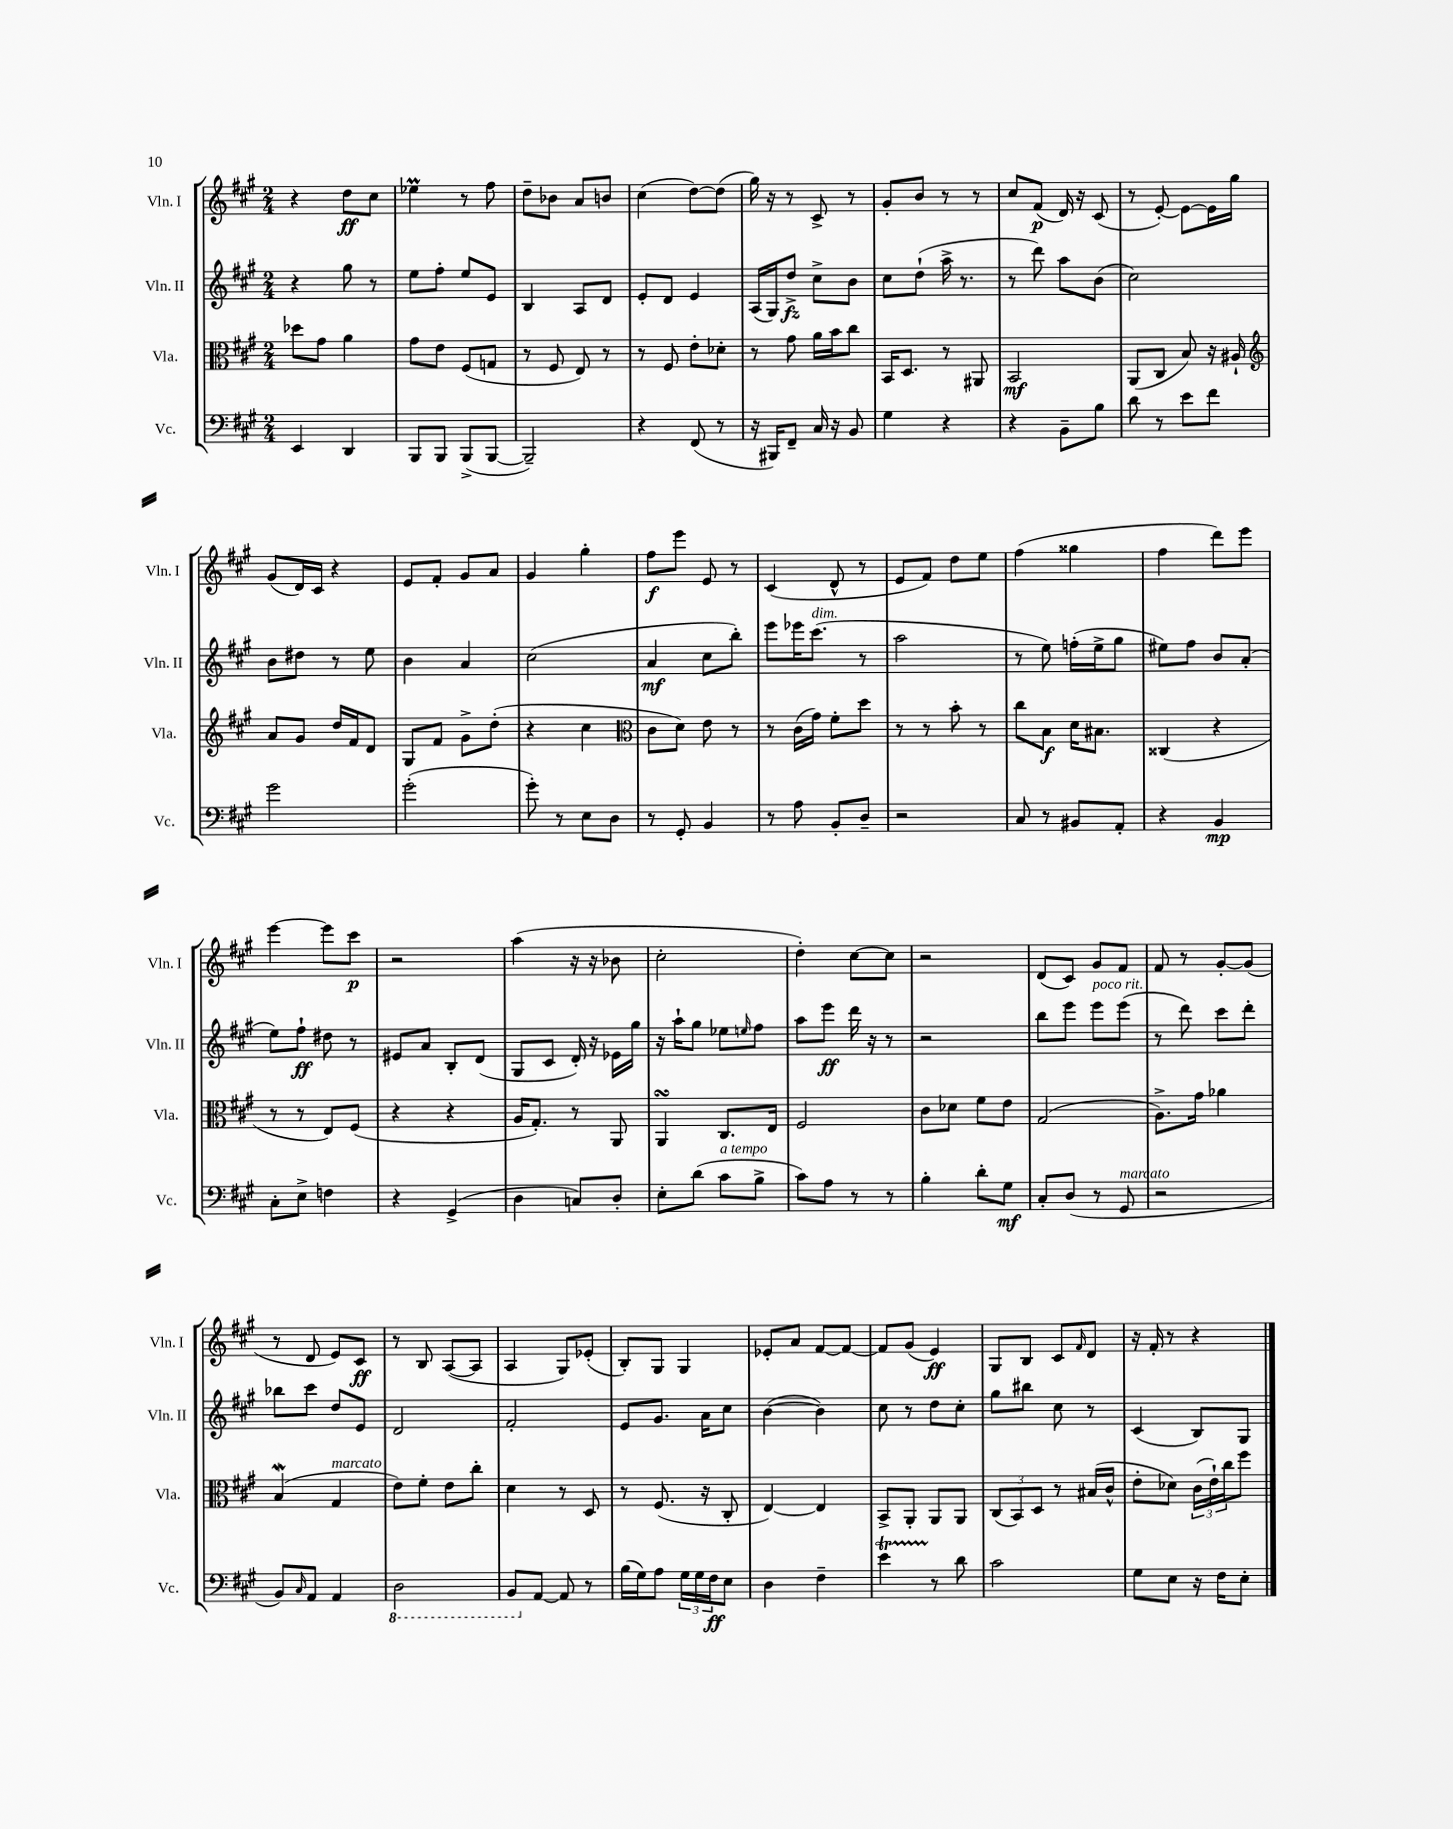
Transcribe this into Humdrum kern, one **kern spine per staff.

**kern	**kern	**kern	**kern
*staff4	*staff3	*staff2	*staff1
*clefF4	*clefC3	*clefG2	*clefG2
*k[f#c#g#]	*k[f#c#g#]	*k[f#c#g#]	*k[f#c#g#]
*M2/4	*M2/4	*M2/4	*M2/4
4EE	8dd-	4r	4r
.	8g#	.	.
4DD	4a	8gg#	8dd
.	.	8r	8cc#
=	=	=	=
8BBB	8g#	8ee	4ee-
8BBB	8e	8ff#'	.
(8BBB^	(8F#	8ee	8r
[8BBB	8G	8e	8ff#
=	=	=	=
2BBB~])	8r	4B	8dd~
.	8F#	.	8b-
.	8E)	8A	8a
.	8r	8d	8b
=	=	=	=
4r	8r	8e'	(4cc#
.	8F#	8d	.
(8FF#	8e'	4e	[8dd)
8r	8d-'	.	(8dd]
=	=	=	=
16r	8r	(16A	16gg#)
16BBB#)	.	16G#)	16r
8FF#~	8g#	8dd^	8r
16C#	16a	8cc#^	8c#^
16r	16b	.	.
8BB	8cc#	8b	8r
=	=	=	=
4G#	16BB	8cc#	8g#'
.	8.D	.	.
.	.	(8dd`	8b
4r	8r	16aa^	8r
.	.	8.r	.
.	8AA#	.	8r
=	=	=	=
4r	2BB	8r	8cc#
.	.	8ddd)	(8f#
8BB~	.	8aa	16d)
.	.	.	16r
8B	.	(8b	(8c#
=	=	=	=
8d	(8AA	2cc#)	8r
8r	8C#	.	[8e')
8e	8B)	.	8e_
8f#	16r	.	16e]
.	16A#`	.	16gg#
=	=	=	=
*	*clefG2	*	*
2g#	8a	8b	(8g#
.	8g#	8dd#	16d)
.	.	.	16c#
.	16dd	8r	4r
.	16f#	.	.
.	8d	8ee	.
=	=	=	=
(2g#'	8G#	4b	8e
.	8f#	.	8f#'
.	8g#^	4a	8g#
.	(8dd'	.	8a
=	=	=	=
8g#')	4r	(2cc#	4g#
8r	.	.	.
8E	4cc#	.	4gg#'
8D	.	.	.
=	=	=	=
*	*clefC3	*	*
8r	8c#	4a	8ff#
8GG#'	8d)	.	8eee
4BB	8e	8cc#	8e
.	8r	8bb')	8r
=	=	=	=
8r	8r	8eee	(4c#
8A	(16c#	16eee-	.
.	16g#)	(8.ccc#	.
8BB'	8f#'	.	8d^^
8D~	8dd	8r	8r
=	=	=	=
2r	8r	2aa	8e
.	8r	.	8f#)
.	8b'	.	8dd
.	8r	.	8ee
=	=	=	=
8C#	8cc#	8r	(4ff#
8r	8B	8ee)	.
8BB#	16d	(16ff'	4gg##
.	8.B#	16ee^	.
8AA'	.	8gg#	.
=	=	=	=
4r	(4C##	8ee#)	4ff#
.	.	8ff#	.
4BB	4r	8b	8ddd)
.	.	(8a'	8eee
=	=	=	=
8C#'	8r	8ee)	[4eee
8E^	8r	8ff#`	.
4F	8E)	8dd#	8eee]
.	(8F#	8r	8ccc#
=	=	=	=
4r	4r	8e#	2r
.	.	8a	.
(4GG#^	4r	8B'	.
.	.	(8d	.
=	=	=	=
4D	16A	8G#	(4aa
.	8.G#')	.	.
.	.	8c#	.
8C)	8r	16d')	16r
.	.	16r	16r
8D'	8AA	16e-	8b-
.	.	16gg#	.
=	=	=	=
8E'	4AA	16r	2cc#'
.	.	16aa`	.
(8d	.	8gg#	.
8c#	8.C#	8ee-	.
.	.	16qqee	.
8B^	.	8ff#	.
.	16E	.	.
=	=	=	=
8c#)	2F#	8aa	4dd')
8A	.	8eee	.
8r	.	16ddd	[8cc#
.	.	16r	.
8r	.	8r	8cc#]
=	=	=	=
4B'	8c#	2r	2r
.	8d-	.	.
8d'	8f#	.	.
8G#	8e	.	.
=	=	=	=
8C#'	(2G#	8bb	(8d
(8D	.	8eee	8c#)
8r	.	8eee	8g#
8GG#	.	(8eee	8f#
=	=	=	=
2r	8.A^)	8r	8f#
.	.	8ddd)	8r
.	16g#	.	.
.	4a-	8ccc#	[8g#'
.	.	8ddd'	(8g#]
=	=	=	=
8BB)	(4B	8bb-	8r
16qqC#	.	.	.
8AA	.	8ccc#	8d
4AA	4G#	8dd	8e)
.	.	8e	8c#
=	=	=	=
2DD	8e)	2d	8r
.	8f#'	.	8B
.	8e	.	([8A
.	8cc#'	.	8A]
=	=	=	=
8BBB	4d	2f#'	4A
[8AA	.	.	.
8AA]	8r	.	8G#)
8r	8D	.	(8e-'
=	=	=	=
(16B	8r	8e	8B')
16G#)	.	.	.
8A	(8.F#	8.g#	8G#
24G#	.	.	4G#
24G#	.	.	.
.	16r	16a	.
24F#	.	.	.
8E	8C#'	8cc#	.
=	=	=	=
4D	[4E)	([4b	8e-'
.	.	.	8a
4F#~	4E]	4b])	[8f#
.	.	.	8f#_
=	=	=	=
4e	8BB^	8cc#	8f#]
.	8AA'	8r	(8g#
8r	8AA	8dd	4e)
8d	8AA	8cc#'	.
=	=	=	=
2c#	(12C#	8gg#	8G#
.	12BB)	.	.
.	.	8bb#	8B
.	12D	.	.
.	8r	8cc#	8c#
.	.	.	16qqf#
.	(16B#	8r	8d
.	16c#^^	.	.
=	=	=	=
8G#	8e'	(4c#	16r
.	.	.	16f#'
8E	8d-)	.	8r
16r	(24c#	8B)	4r
.	24e`)	.	.
16F#	.	.	.
.	24cc#	.	.
8E'	8ff#	8G#	.
==	==	==	==
*-	*-	*-	*-
